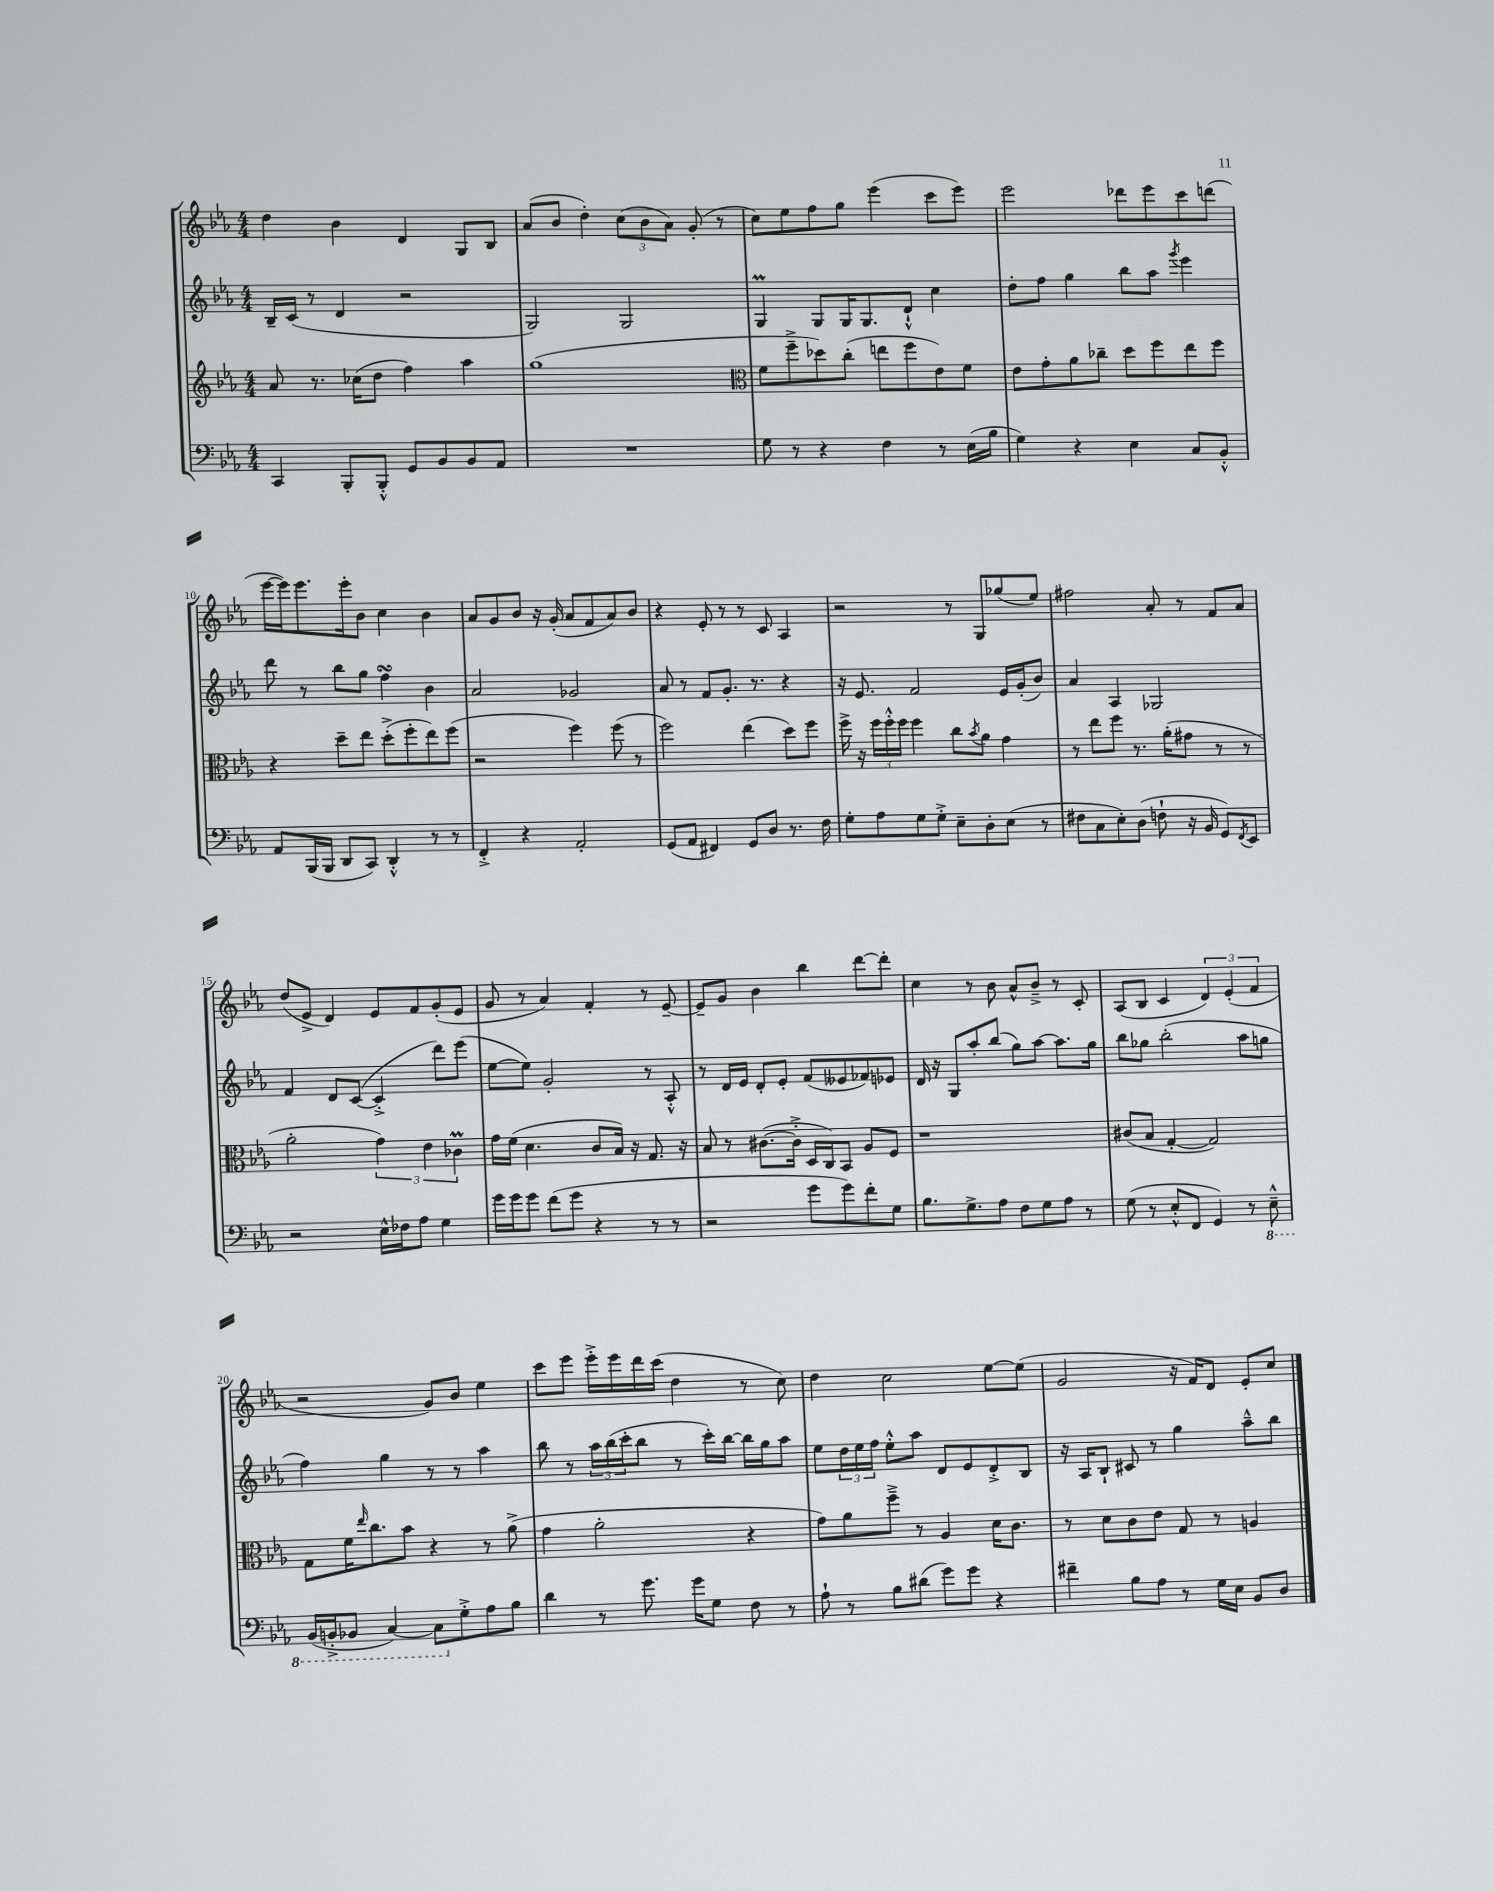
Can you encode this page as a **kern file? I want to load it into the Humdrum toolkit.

**kern	**kern	**kern	**kern
*part4	*part3	*part2	*part1
*staff4	*staff3	*staff2	*staff1
*clefF4	*clefG2	*clefG2	*clefG2
*k[b-e-a-]	*k[b-e-a-]	*k[b-e-a-]	*k[b-e-a-]
*M4/4	*M4/4	*M4/4	*M4/4
=6	=6	=6	=6
4CC/	8a-/	16B-~/LL	4dd\
.	.	(16c/JJ	.
.	8.r	8r	.
8BBB-'/L	.	4d/	4b-\
.	(16cc-X\KL	.	.
8BBB-'^^/J	8dd\J	.	.
8GG/L	4ff\)	2r	4d/
8BB-/	.	.	.
8BB-/	4aa-\	.	8G/L
8AA-/J	.	.	8B-/J
=7	=7	=7	=7
1r	(1gg	2G/)	(8a-/L
.	.	.	8b-/J
.	.	.	4dd'\)
.	.	2G/	(12cc\L
.	.	.	12b-\
.	.	.	12a-\J)
.	.	.	(8g'/
.	.	.	8r
=8	=8	=8	=8
*	*clefC3	*	*
8G\	8f\L	4Gm/	8cc\L)
8r	8ff~^\	.	8ee-\
4r	8dd-X\)	8G/L	8ff\
.	(8cc'\J	16G/K	8gg\J
.	.	8.G/	.
4F\	8een\L	.	(4eee-\
.	8ff\	8d`^^/J	.
8r	8e-\)	4cc\	8ccc\L
(16E-\LL	8f\J	.	8eee-\J)
16B-\JJ	.	.	.
=9	=9	=9	=9
4G\)	8e-\L	8dd'\L	2eee-\
.	8g'\	8ff\J	.
4r	8a-\	4gg\	.
.	8cc-X~\J	.	.
4E-\	8dd\L	8bb-\L	8ddd-X\L
.	8ff\	8aa-\J	8eee-\
.	.	8qggg/	.
8C/L	8ee-\	4eee-\	8ccc\
8BB-'^^/J	8ff\J	.	(8dddn\J
!!LO:LB:g=z
=10	=10	=10	=10
8AA-/L	4r	8ddd\	[16eee-\LL
.	.	.	16eee-\J])
(16BBB-/L	.	8r	8.eee-\
16BBB-/JJ	.	.	.
8DD/L	8dd~\L	8bb-\L	.
.	.	.	16eee-'\k
8CC/J)	8ee-\J	8gg\J	8b-\J
4DD'^^/	(8dd'^\L	4ffsSSS\	4cc\
.	8ff'\	.	.
8r	8ee-\)	4b-\	4b-\
8r	(8ff\J	.	.
=11	=11	=11	=11
4FF'^/	2r	2a-/	8a-/L
.	.	.	8g/
4r	.	.	8b-/J
.	.	.	16r
.	.	.	(16g'/
2AA-'/	4ff\)	2g-X/	8a-/L
.	.	.	8f/
.	(8ff\	.	8a-/)
.	8r	.	8b-/J
=12	=12	=12	=12
(8GG/L	2ff\)	8a-/	4r
8AA-/J	.	8r	.
4FF#X/)	.	8f/L	8e-'/
.	.	8.g'/J	8r
8GG/L	(4ee-\	.	8r
.	.	8.r	.
8D/J	.	.	8c/
8.r	8dd\L)	4r	4A-/
.	8ff\J	.	.
16F\	.	.	.
=13	=13	=13	=13
8G'\L	16ff^\	16r	2r
.	16r	8.e-/	.
8A-\	24ff\LL	.	.
.	24ff'^^\	.	.
.	24ff\JJ	.	.
8G\	4ff\	2f/	.
8G'^\J	.	.	.
8E-~\L	8cc\L	.	8r
.	8qb-/	.	.
8D'\	8a-\J	.	8G/L
(8E-\J	4g\	16e-/LL	(8gg-X/
.	.	(16g'/J	.
8r	.	8b-/J)	8ee-/J)
=14	=14	=14	=14
8F#X\L	8r	4a-/	2ff#X\
8C\	8ee-\L	.	.
8E-'\)	8ff\J	4A-/	.
(8D\J	8.r	.	.
8Fn`\	.	2G-X/	8a-'/
.	(16a-'\KL	.	.
16r	8g#X\J	.	8r
16BB-/	.	.	.
8GG/L)	8r	.	8f/L
8qFF/	.	.	.
8EE-/J	8r	.	8a-/J
!!LO:LB:g=z
=15	=15	=15	=15
2r	2a-'\	4f/	(8dd/L
.	.	.	8e-^/J
.	.	8d/L	4d/)
.	.	([8c/J	.
16E-^^\LL	6g\)	4c'^/]	8e-/L
16F-X\J	.	.	.
8A-\J	.	.	8f/
.	6e-\	.	.
4G\	.	8ddd\L)	(8g'/
.	6c-XM\	.	.
.	.	(8eee-\J	8e-/J
=16	=16	=16	=16
16g\LL	16g\LL	[8ee-\L	8g/
16g\J	(16f\JJ	.	.
8g\J	4.d\	8ee-\J])	8r
(8f\L	.	2g'/	4a-/)
8g\J	.	.	.
4r	8c/L	.	4f'/
.	16B-/Jk)	.	.
.	16r	.	.
8r	8.G/	8r	8r
8r	.	8A-'^^/	[8e-~/
.	16r	.	.
=17	=17	=17	=17
2r	8B-/	8r	8e-~/L]
.	8r	16d/LL	8g/J
.	.	16e-/JJ	.
.	([8.c#X\L	8d'/L	4b-\
.	.	8e-'/J	.
.	16c#'^\Jk]	.	.
8g\L	16D/LL	(8f/L	4bb-\
.	16C/J)	.	.
8g\)	8BB-/J	8e--X/	.
8f'\	8A-/L	8f-X/)	[8ddd\L
8G\J	8F/J	8e-X/J	8ddd'\J]
=18	=18	=18	=18
8.B-\L	1r	16d/	4cc\
.	.	16r	.
.	.	8G/L	.
8.G^\	.	.	.
.	.	8aa-'/	8r
8A-\J	.	(8bb-/J	8b-\
8F\L	.	8gg\L)	8a-^^/L
8G\	.	[8aa-\J	8b-~^/J
8A-\J	.	8.aa-\L]	8r
8r	.	.	8c'/
.	.	16gg\Jk	.
=19	=19	=19	=19
(8G\	(8c#X/L	8bb-\L	(8A-/L
8r	8B-/J	8gg-X\J	8B-/J
8E-'^^/L	[4G'/	(2bb-'\	4c/
8FF/J	.	.	.
4GG/)	2G/])	.	6d/)
.	.	.	(6e-'/
8r	.	8aa-\L	.
.	.	.	6f/
*8ba	*	*	*
8EE-~^^\	.	8ggn\J	.
!!LO:LB:g=z
=20	=20	=20	=20
(16BBB-/LL	8G\L	4ff\)	2r
16BBBn'^/J	.	.	.
8BBB-X/J	16f\K	.	.
.	16qqee-/	.	.
.	8.cc\	.	.
[4CC/)	.	4gg\	.
.	8b-\J	.	.
8CC\L]	4r	8r	8g/L)
*X8ba	*	*	*
8G'^\	.	8r	8b-/J
8A-\	8r	4aa-\	4ee-\
8B-\J	(8a-^\	.	.
=21	=21	=21	=21
4d\	4g\	8bb-\	8ccc\L
.	.	8r	8eee-\J
8r	2a-'\	24aa-\LL	16eee-'^\LL
.	.	(24bb-\	.
.	.	.	16eee-\
.	.	24ccc'\J	.
8.g\	.	8bb-\J	16ddd\
.	.	.	(16ccc\JJ
.	.	8r	4dd\
16g\KL	.	.	.
8G\J	.	16ccc'\LL)	.
.	.	[16bb-\JJ	.
8F\	4r	16bb-\LL]	8r
.	.	16gg\J	.
8r	.	8aa-\J	8cc\)
=22	=22	=22	=22
8A-`\	8g\L)	8ee-\L	4dd\
8r	8a-\	24dd\L	.
.	.	24ee-\	.
.	.	24ff\JJ	.
8B-\L	8ff~^\J	8ee-'^^\L	2cc\
(8d#X\J	8r	8aa-\J	.
8g\L)	4A-/	8d/L	.
8g\J	.	8e-/	.
4r	16d\KL	8d'^/	[8ee-\L
.	8.c\J	.	.
.	.	8B-/J	(8ee-\J]
=23	=23	=23	=23
4f#X~\	8r	16r	2g/
.	.	16A-/KL	.
.	8d\L	8B-`/J	.
8B-\L	8c\	8c#X/	.
8A-\J	8e-\J	8r	.
8r	8G/	4gg\	16r
.	.	.	16f/KL)
16G\LL	8r	.	8d/J
16E-\JJ	.	.	.
8BB-/L	4An/	8aa-~^^\L	8e-'/L
8D/J	.	8bb-\J	8cc/J
==	==	==	==
*-	*-	*-	*-
